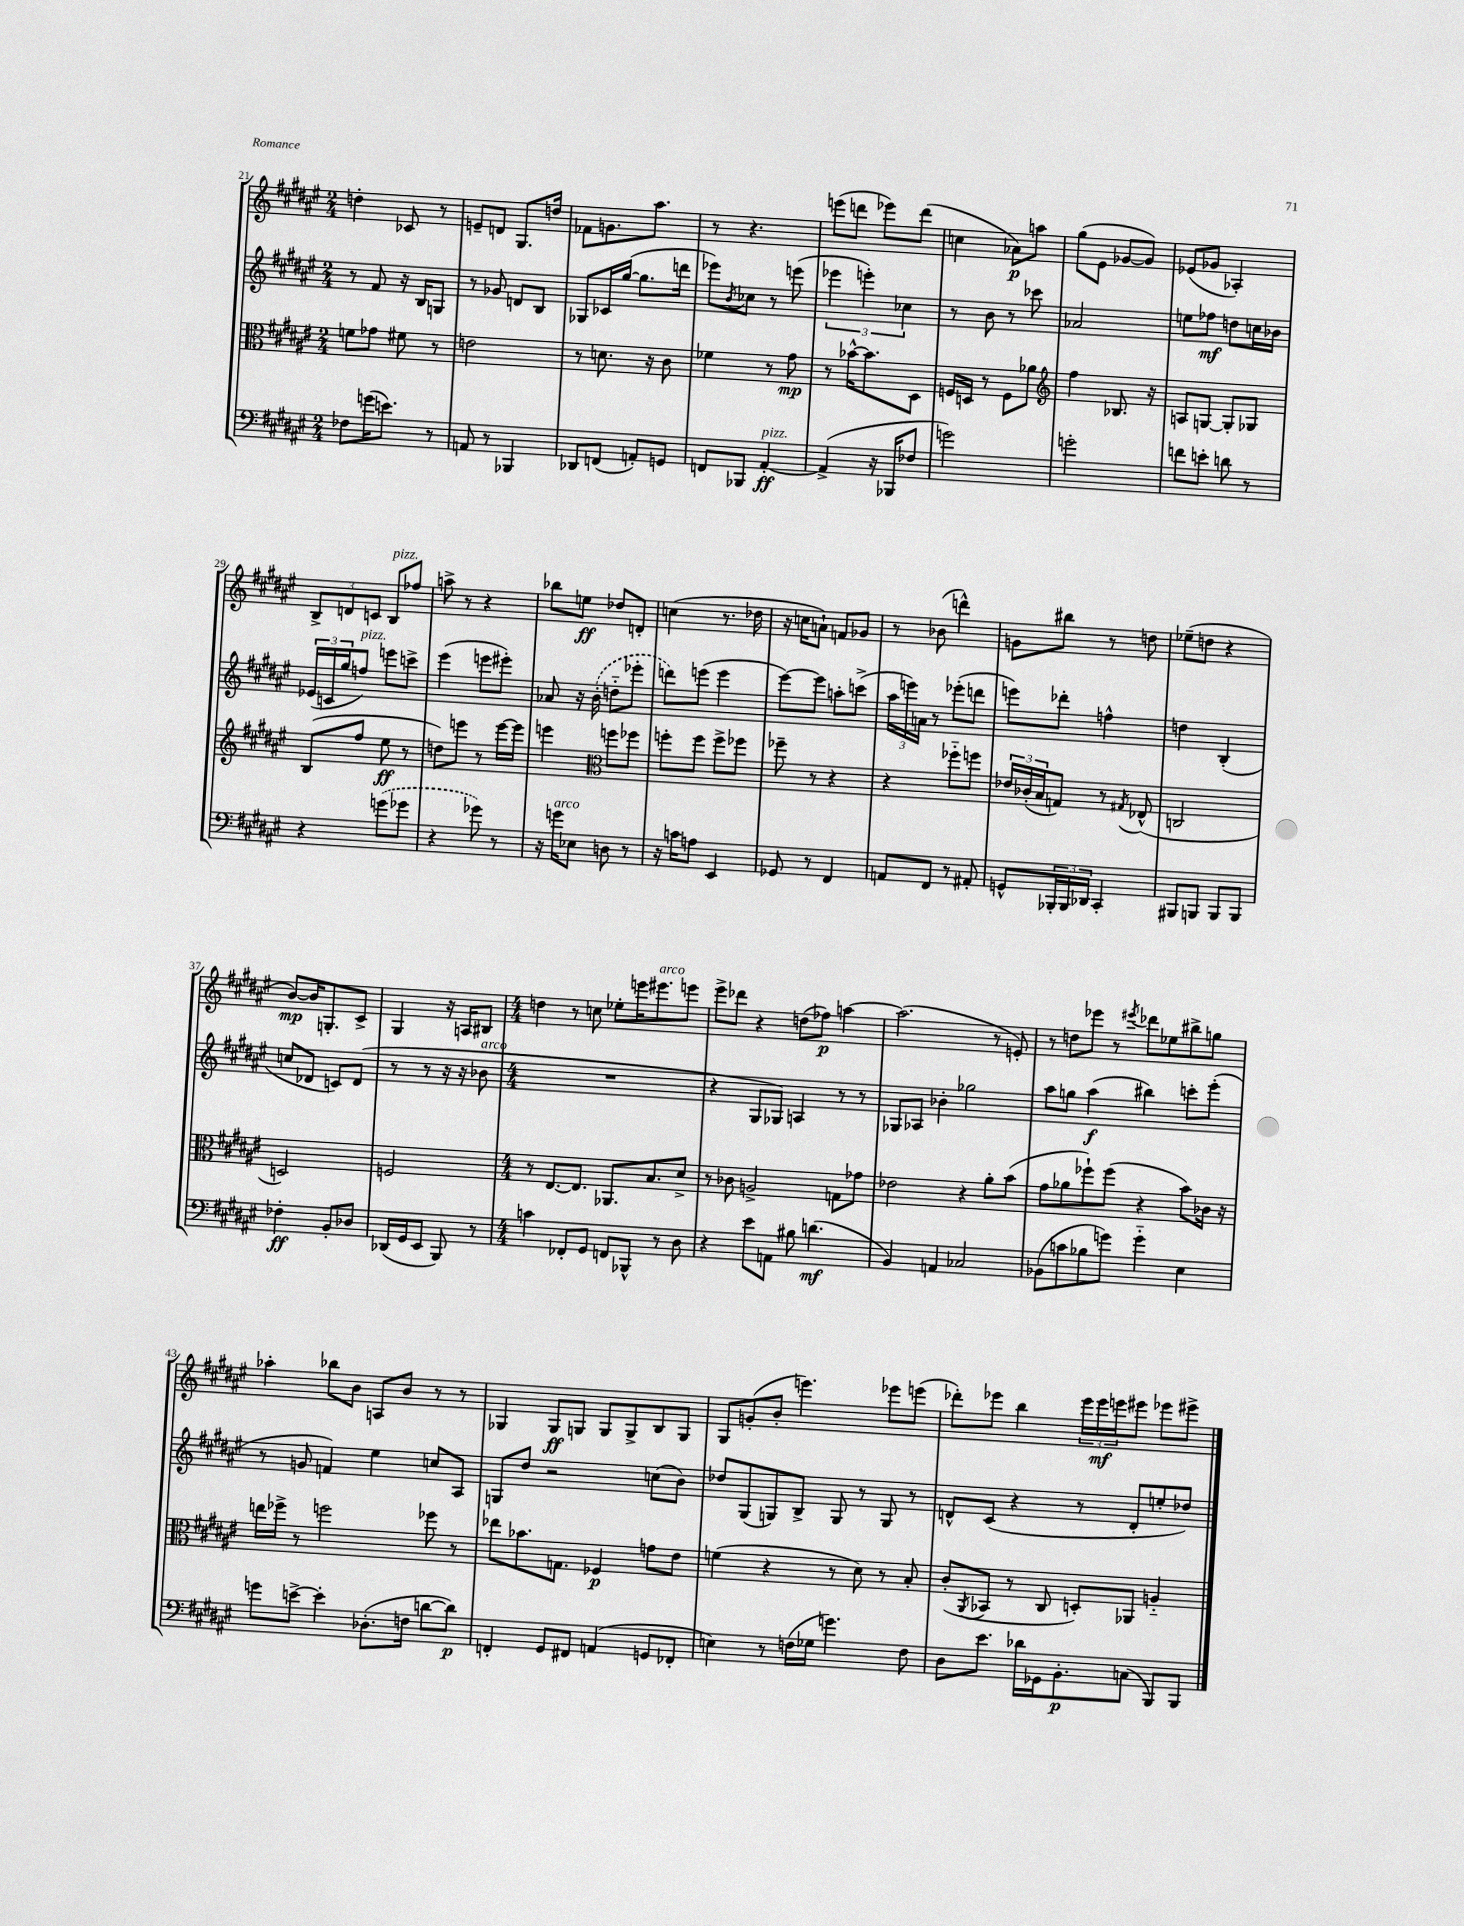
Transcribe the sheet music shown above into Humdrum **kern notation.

**kern	**kern	**kern	**kern
*staff4	*staff3	*staff2	*staff1
*clefF4	*clefC3	*clefG2	*clefG2
*k[f#c#g#d#a#e#]	*k[f#c#g#d#a#e#]	*k[f#c#g#d#a#e#]	*k[f#c#g#d#a#e#]
*M2/4	*M2/4	*M2/4	*M2/4
8F-\L	8f\L	8r	4dd'\
(16g\K	8g-\J	8f#/	.
8.e\J)	.	.	.
.	8f#\	16r	8c-/
.	.	16B/LK	.
8r	8r	8G/J	8r
=	=	=	=
8AA/	2e\	8r	8e~/L
8r	.	8g-/	8d/J
4BBB-/	.	8d/L	8.G#/L
.	.	8B/J	.
.	.	.	16dd/Jk
=	=	=	=
8DD-/L	8r	8G-/L	8f-\L
(8FF/J	8.d\	16c-/L	8.g\
.	.	([16gg#/JJ	.
8AA'/L)	.	8.gg#\]L	.
.	16r	.	8.aa#\J
8GG/J	8c#\	.	.
.	.	16ddd\Jk	.
=	=	=	=
8FF/L	4f-\	8eee-\L)	8r
.	.	8qb/	.
8BBB-/J	.	8cc-\J	4.r
[4AA#'/	8r	8r	.
.	8g#\	(8eee\	.
=	=	=	=
(4AA#^/]	8r	6eee-\	(8eee\L
.	[16b-^^\LK	.	8ddd\J
.	.	6eee'\)	.
.	8.b-\]	.	.
16r	.	.	8eee-\L)
16BBB-/LK	.	.	.
.	.	6cc-\	.
8F-/J	8D#\J	.	(8ddd\J
=	=	=	=
2g\)	16F/LL	8r	4cc\
.	16D/JJ	.	.
.	8r	8b\	.
.	8F\L	8r	8a-\L)
.	8a-\J	8ccc-\	8aa\J
=	=	=	=
*	*clefG2	*	*
2g'\	4ff#\	2a-/	(8gg#\L
.	.	.	8e#\J
.	8.B-/	.	[8g-/L
.	.	.	8g-/]J)
.	16r	.	.
=	=	=	=
8f\L	8A/L	8ee\L	(8e-/L
8e'\J	[8G/J	8ff-\J	8g-/J
8d\	8G'/]L	8dd\L	4A-'/)
8r	8G-/J	16cc\L	.
.	.	16b-\JJ	.
=	=	=	=
4r	(8B/L	(24e-/LL	12B^/L
.	.	24c/	.
.	.	24gg#/J	12d/
.	8ff#/J	8ff/J)	.
.	.	.	12c/J
(8g\L	8ee#\	8eee\L	8B/L
8g-\J	8r	8ccc^\J	8ff-/J
=	=	=	=
4r	8dd\L)	(4eee#\	8aa^\
.	8eee\J	.	8r
8g-\)	8r	8eee\L	4r
8r	[16eee\LL	8eee#'\J)	.
.	16eee\]JJ	.	.
=	=	=	=
16r	4eee\	8a-/	8bb-\L
16g\LK	.	.	.
8E-\J	.	16r	8ee\J
.	.	(16b'\	.
*	*clefC3	*	*
8D\	8ff\L	8dd'~\L	8dd-/L
8r	8ff-\J	8eee-'\J	8d'/J
=	=	=	=
16r	8ff'\L	8ddd\L)	(4cc\
16c\LK	.	.	.
8A\J	8ff\J	(8eee\J	.
4EE#/	8ff^\L	4eee\	8.r
.	8ff-\J	.	.
.	.	.	16dd-\
=	=	=	=
8GG-/	8ff-~\	[8eee#\L)	16r
.	.	.	16cc\LK
8r	8r	8eee#\]J	8a`\J)
4FF#/	4r	8aa'\L	8f/L
.	.	(8ccc^\J	8g-/J
=	=	=	=
8AA/L	4r	24aa#\LL	8r
.	.	24eee\)	.
.	.	24a\JJ	.
8FF#/J	.	8r	(8b-\
8r	8ff-'~\L	(8eee-'\L	4ddd^^\)
8AA#'/	8ff\J	8ddd\J	.
=	=	=	=
8GG^^/L	24e-/LL	8eee\L)	8g\L
.	(24c-'/	.	.
.	24B/J	.	.
24BBB-'/L	8G/J)	8ddd-'\J	8bb#\J
24BBB-/	.	.	.
24DD-/JJ	.	.	.
4CC#'/	8r	4ff^^\	8r
.	8qG#/	.	.
.	(8E-^^/	.	8dd\
=	=	=	=
8BBB#/L	2C/	4dd\	(8ee-~\L
8BBB/J	.	.	8dd\J
8BBB/L	.	(4B'/	4r
8BBB/J	.	.	.
=	=	=	=
4F-'\	2D/)	8cc/L	[8b/L)
.	.	8d-/J	16b/]K
.	.	.	8.G'/
8BB'/L	.	8c/L)	.
8D-/J	.	(8d-/J	8c#^/J
=	=	=	=
(16DD-/LL	2F/	8r	4G#/
16GG#/J	.	.	.
8EE#/J	.	8r	.
8BBB/)	.	16r	16r
.	.	16r	16A/LK
8r	.	8b-\	8B#/J
=	=	=	=
*M4/4	*M4/4	*M4/4	*M4/4
4c\	8r	1r	4dd\
.	[8.E#/L	.	.
8FF-'/L	.	.	8r
.	8.E#/]J	.	.
8GG#/J	.	.	8cc\
8FF/L	8.AA-/L	.	8ee-'\L
8BBB-^^/J	.	.	16eee\K
.	8.B/	.	8.eee#\
8r	.	.	.
8D#\	8d#^/J	.	8eee\J
=	=	=	=
4r	8r	4r	8eee#^\L
.	8c-\	.	8ddd-\J
8e#\L	2A^/	8G#/L	4r
8AA\J	.	8G-/J)	.
8B#\	.	4A/	(8dd\L
(4.d\	.	.	8ff-\J)
.	8G\L	8r	[4aa\
.	8g-\J	8r	.
=	=	=	=
4BB/)	2e-\	8G-/L	(2.aa\]
.	.	8A-/J	.
4AA/	.	4b-'\	.
2C-/	4r	2gg-\	.
.	8a#'\L	.	8r
.	(8b\J	.	8e'/)
=	=	=	=
(8BB-\L	8g#\L	8aa#\L	8r
8c\	8a-\	8gg\J	8dd\L
8B-\	8ff-`\)	(4aa#\	8eee-\J
8g\J)	(8ff-\J	.	8r
.	.	.	8qeee#/
4g'~\	4r	4bb#\)	8ddd-\L
.	.	.	8ee-\
4E#\	8b\L)	8ccc'\L	8bb#^\
.	16c-\Jk	(8eee#'\J	8gg\J
.	16r	.	.
=	=	=	=
8g\L	16ee\LL	8r	4aa-'\
.	16ff-^\JJ	.	.
[8e^\J	8r	8g/	.
4e'\]	2ff\	4f/)	8bb-\L
.	.	.	8b\J
(8.D-'\L	.	4ee#\	8A/L
.	.	.	8b/J
16F\Jk	.	.	.
[8d\L	8ff-\	8cc/L	8r
8d\]J)	8r	8A#/J	8r
=	=	=	=
4FF'/	8ee-\L	8G/L	4G-/
.	8.b-\	8dd#/J	.
8GG#/L	.	2r	8G-/L
.	8.G\J	.	.
8FF#/J	.	.	8G/J
(4AA/	4F-/	.	8G/L
.	.	.	8G^/
8GG/L	8g\L	(8cc\L	8B/
8FF-'/J	8e#\J	8b\J)	8G/J
=	=	=	=
4E\)	(4f\	8dd-/L	8G#/L
.	.	(8G#/	(8g'/
8r	4r	8G/)	8b'/J
(16F\LL	.	8B^/J	4.eee\)
16G-\JJ	.	.	.
4.g\)	8r	8G/	.
.	8d#\)	8r	.
.	8r	8G/	8eee-\L
8F\	8B'/	8r	(8eee\J
=	=	=	=
8D#\L	(8c#'/L	8d^^/L	8ddd-'\L)
.	8qAA#/	.	.
8.e#\J	8BB-/J	(8c#/J	8eee-\J
.	8r	4r	4bb\
16d-\LL	.	.	.
16GG-\J	8C#/	.	.
8.BB'\	.	.	.
.	8D'/L)	8r	24eee-\LL
.	.	.	24eee-\
.	.	.	24eee\J
(8C\J	8AA-/J	8d'/L	8eee#\J
8BBB/L)	4A'~/	8ee'/	8eee-\L
8BBB/J	.	8dd-/J)	8eee#^\J
==	==	==	==
*-	*-	*-	*-
